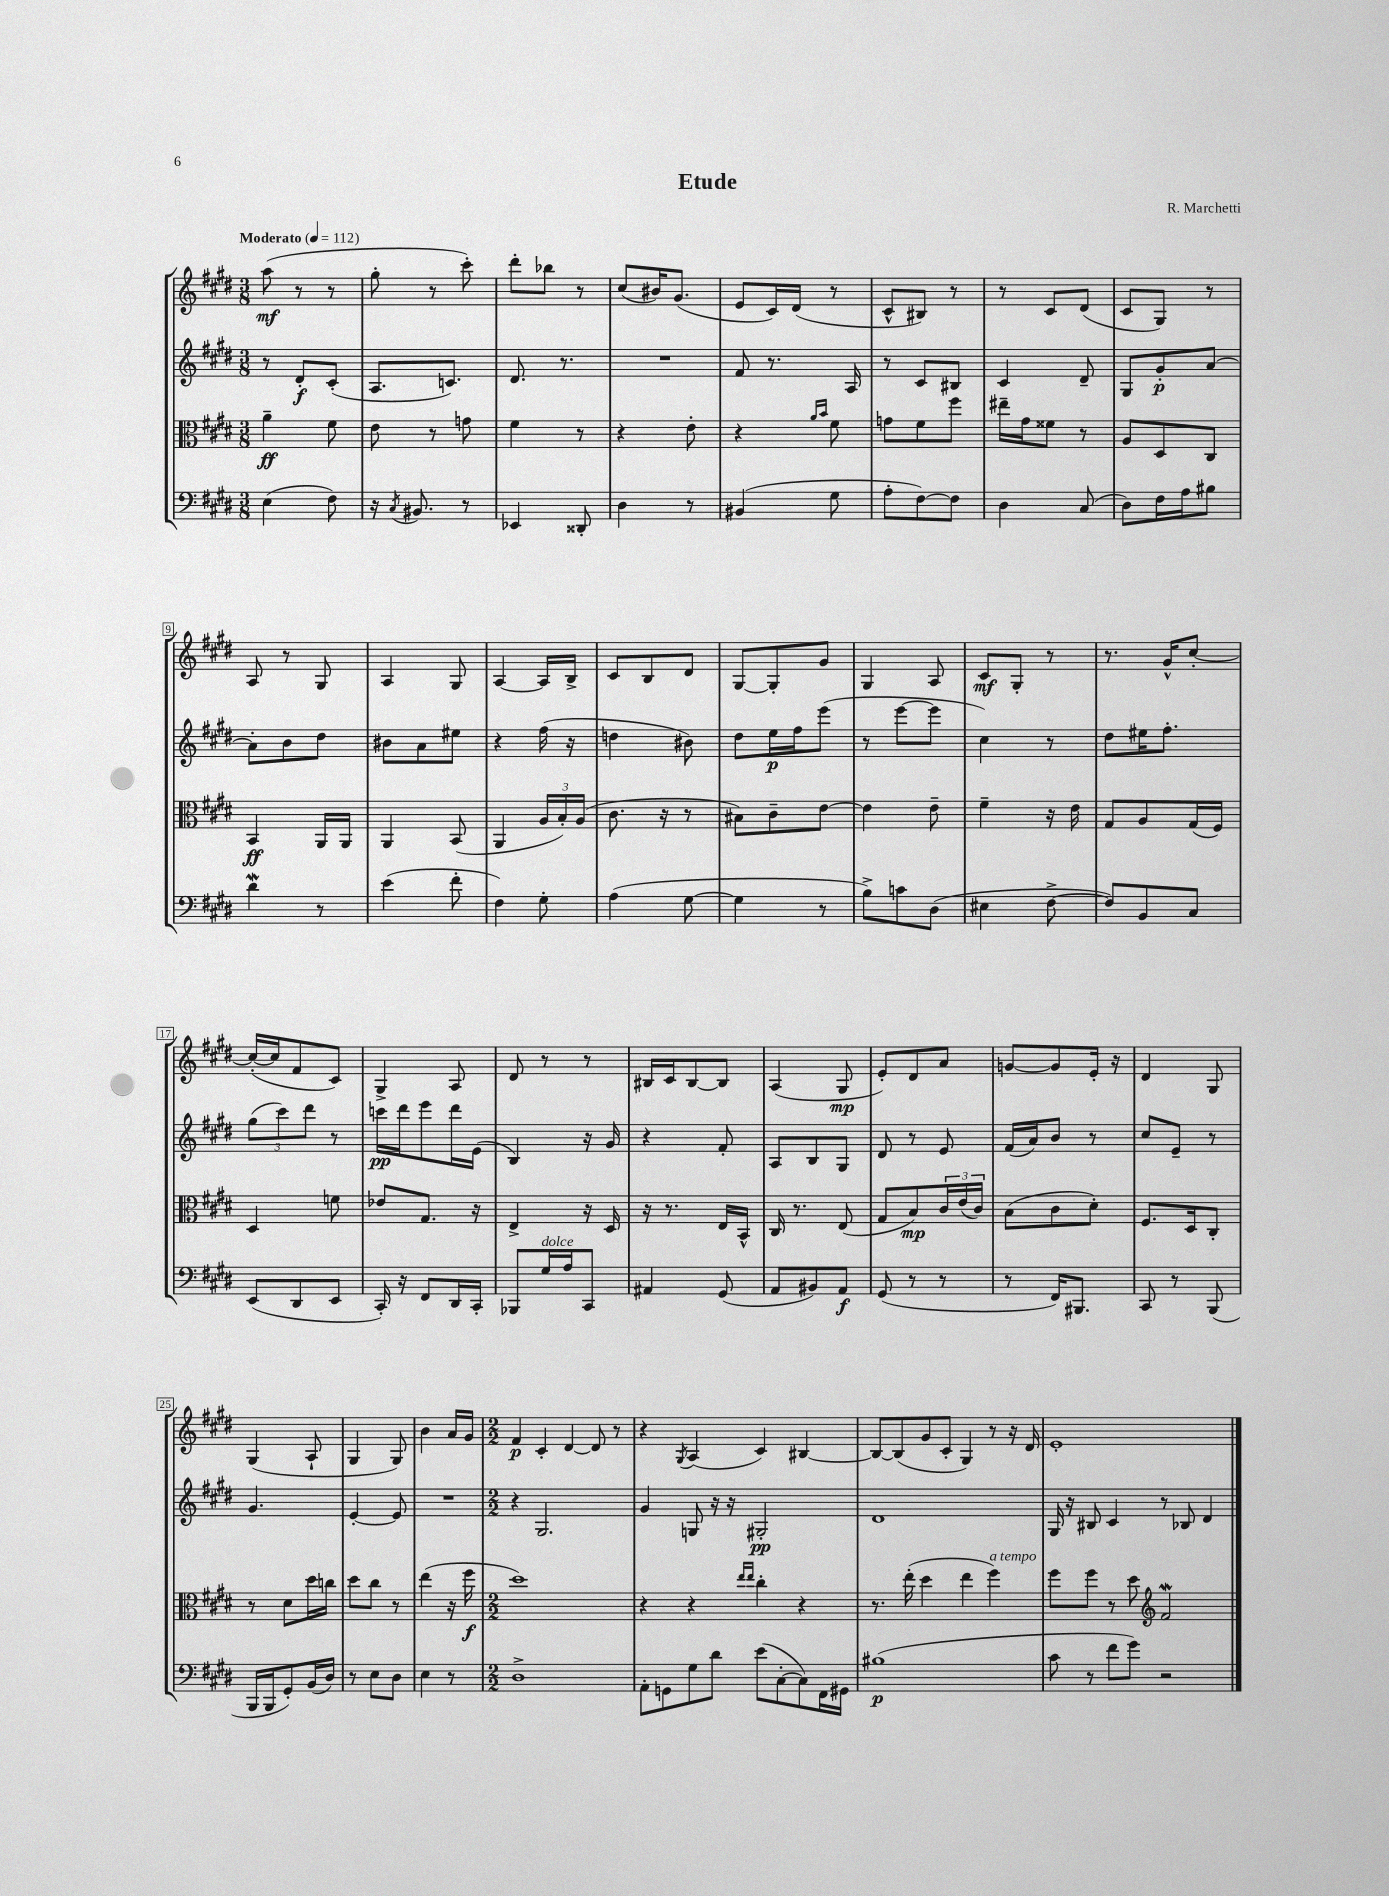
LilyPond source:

\header { title = "Etude" composer = "R. Marchetti" }
<<
\new StaffGroup <<
\new Staff = "s0" {
    \clef treble \key e \major \numericTimeSignature \time 3/8 \tempo "Moderato" 4 = 112
    a''8\mf( r8 r8 |
    gis''8-. r8 cis'''8-.) |
    dis'''8-. bes''8 r8 |
    cis''8( bis'16) gis'8.( |
    e'8 cis'16) dis'16( r8 |
    cis'8-^ bis8) r8 |
    r8 cis'8 dis'8( |
    cis'8 gis8) r8 |
    a8 r8 gis8 |
    a4 gis8 |
    a4~ a16 b16-> |
    cis'8 b8 dis'8 |
    gis8~ gis8-. gis'8 |
    gis4 a8 |
    cis'8\mf gis8-. r8 |
    r8. gis'16-^ cis''8~-. |
    cis''16~-.( cis''16 fis'8 cis'8) |
    gis4-> a8 |
    dis'8 r8 r8 |
    bis16 cis'16 bis8~ bis8 |
    a4( gis8\mp |
    e'8-.) dis'8 a'8 |
    g'8~ g'8 e'16-. r16 |
    dis'4 gis8 |
    gis4( a8-! |
    gis4 gis8) |
    b'4 a'16 gis'16 |
    \numericTimeSignature \time 2/2 fis'4\p cis'4-. dis'4~ dis'8 r8 |
    r4 \acciaccatura { gis8 } a4( cis'4) bis4~ |
    bis8~ bis8( gis'8 cis'8-. gis4) r8 r16 dis'16 |
    e'1-. \bar "|." |
}
\new Staff = "s1" {
    \clef treble \key e \major \numericTimeSignature \time 3/8
    r8 dis'8-.\f cis'8-.( |
    a8. c'8.) |
    dis'8. r8. |
    R4. |
    fis'8 r8. a16 |
    r8 cis'8 bis8 |
    cis'4 dis'8-- |
    gis8 gis'8-.\p a'8~ |
    a'8-. b'8 dis''8 |
    bis'8 a'8 eis''8 |
    r4 fis''16( r16 |
    d''4 bis'8) |
    dis''8 e''16\p fis''16 e'''8( |
    r8 e'''8~ e'''8 |
    cis''4) r8 |
    dis''8 eis''16 fis''8.-. |
    \tuplet 3/2 { gis''8( cis'''8) dis'''8 } r8 |
    c'''16\pp dis'''16 e'''8 dis'''16 e'16( |
    b4) r16 gis'16 |
    r4 fis'8-. |
    a8 b8 gis8 |
    dis'8 r8 e'8 |
    fis'16( a'16) b'8 r8 |
    cis''8 e'8-- r8 |
    gis'4. |
    e'4~-. e'8 |
    R4. |
    \numericTimeSignature \time 2/2 r4 gis2. |
    gis'4 g8 r16 r16 gis2-.\pp |
    dis'1 |
    gis16 r16 bis8 cis'4 r8 bes8 dis'4 \bar "|." |
}
\new Staff = "s2" {
    \clef alto \key e \major \numericTimeSignature \time 3/8
    a'4--\ff fis'8 |
    e'8 r8 g'8 |
    fis'4 r8 |
    r4 e'8-. |
    r4 \grace { a'16 b'16 } fis'8 |
    g'8 fis'8 fis''8 |
    eis''16-- gis'16 fisis'8 r8 |
    a8 dis8 cis8 |
    b,4\ff a,16 a,16 |
    a,4 b,8( |
    a,4 \tuplet 3/2 { a16 b16-.) a16( } |
    cis'8. r16 r8 |
    bis8) cis'8-- e'8~ |
    e'4 e'8-- |
    fis'4-- r16 e'16 |
    gis8 a8 gis16( fis16) |
    dis4 f'8 |
    ees'8 gis8. r16 |
    e4-> r16 dis16 |
    r16 r8. e16 b,16-^ |
    cis16 r8. e8( |
    gis8 b8\mp) \tuplet 3/2 { cis'16 e'16( cis'16) } |
    b8( cis'8 dis'8-.) |
    fis8. dis16 cis8-. |
    r8 dis'8 dis''16 c''16 |
    dis''8 cis''8 r8 |
    e''4( r16 fis''16\f |
    \numericTimeSignature \time 2/2 dis''1) |
    r4 r4 \grace { e''16 e''16 } cis''4-. r4 |
    r8. e''16-.( dis''4 e''4 fis''4^\markup { \italic "a tempo" }) |
    fis''8 fis''8 r8 dis''8 \clef treble fis'2\mordent \bar "|." |
}
\new Staff = "s3" {
    \clef bass \key e \major \numericTimeSignature \time 3/8
    e4( fis8) |
    r16 \acciaccatura { cis8 } bis,8. r8 |
    ees,4 disis,8-. |
    dis4 r8 |
    bis,4( gis8 |
    a8-. fis8~) fis8 |
    dis4 cis8( |
    dis8) fis16 a16 bis8 |
    dis'4\mordent r8 |
    e'4( fis'8-. |
    fis4) gis8-. |
    a4( gis8~ |
    gis4 r8 |
    b8->) c'8 dis8( |
    eis4 fis8~-> |
    fis8) b,8 cis8 |
    e,8( dis,8 e,8 |
    cis,16-.) r16 fis,8 dis,16 cis,16-. |
    bes,,8 gis16^\markup { \italic "dolce" } a16 cis,8 |
    ais,4 gis,8( |
    a,8 bis,8) a,8\f |
    gis,8( r8 r8 |
    r8 fis,16) bis,,8. |
    cis,8 r8 b,,8( |
    b,,16 b,,16 gis,8-.) b,16( dis16) |
    r8 e8 dis8 |
    e4 r8 |
    \numericTimeSignature \time 2/2 dis1-> |
    a,8-. g,8 gis8 dis'8 e'8( cis8~-. cis8) fis,16 gis,16 |
    bis1\p( |
    cis'8 r8 fis'8 gis'8) r2 \bar "|." |
}
>>
>>
\layout { \context { \Score \override BarNumber.stencil = #(make-stencil-boxer 0.1 0.3 ly:text-interface::print) } }
